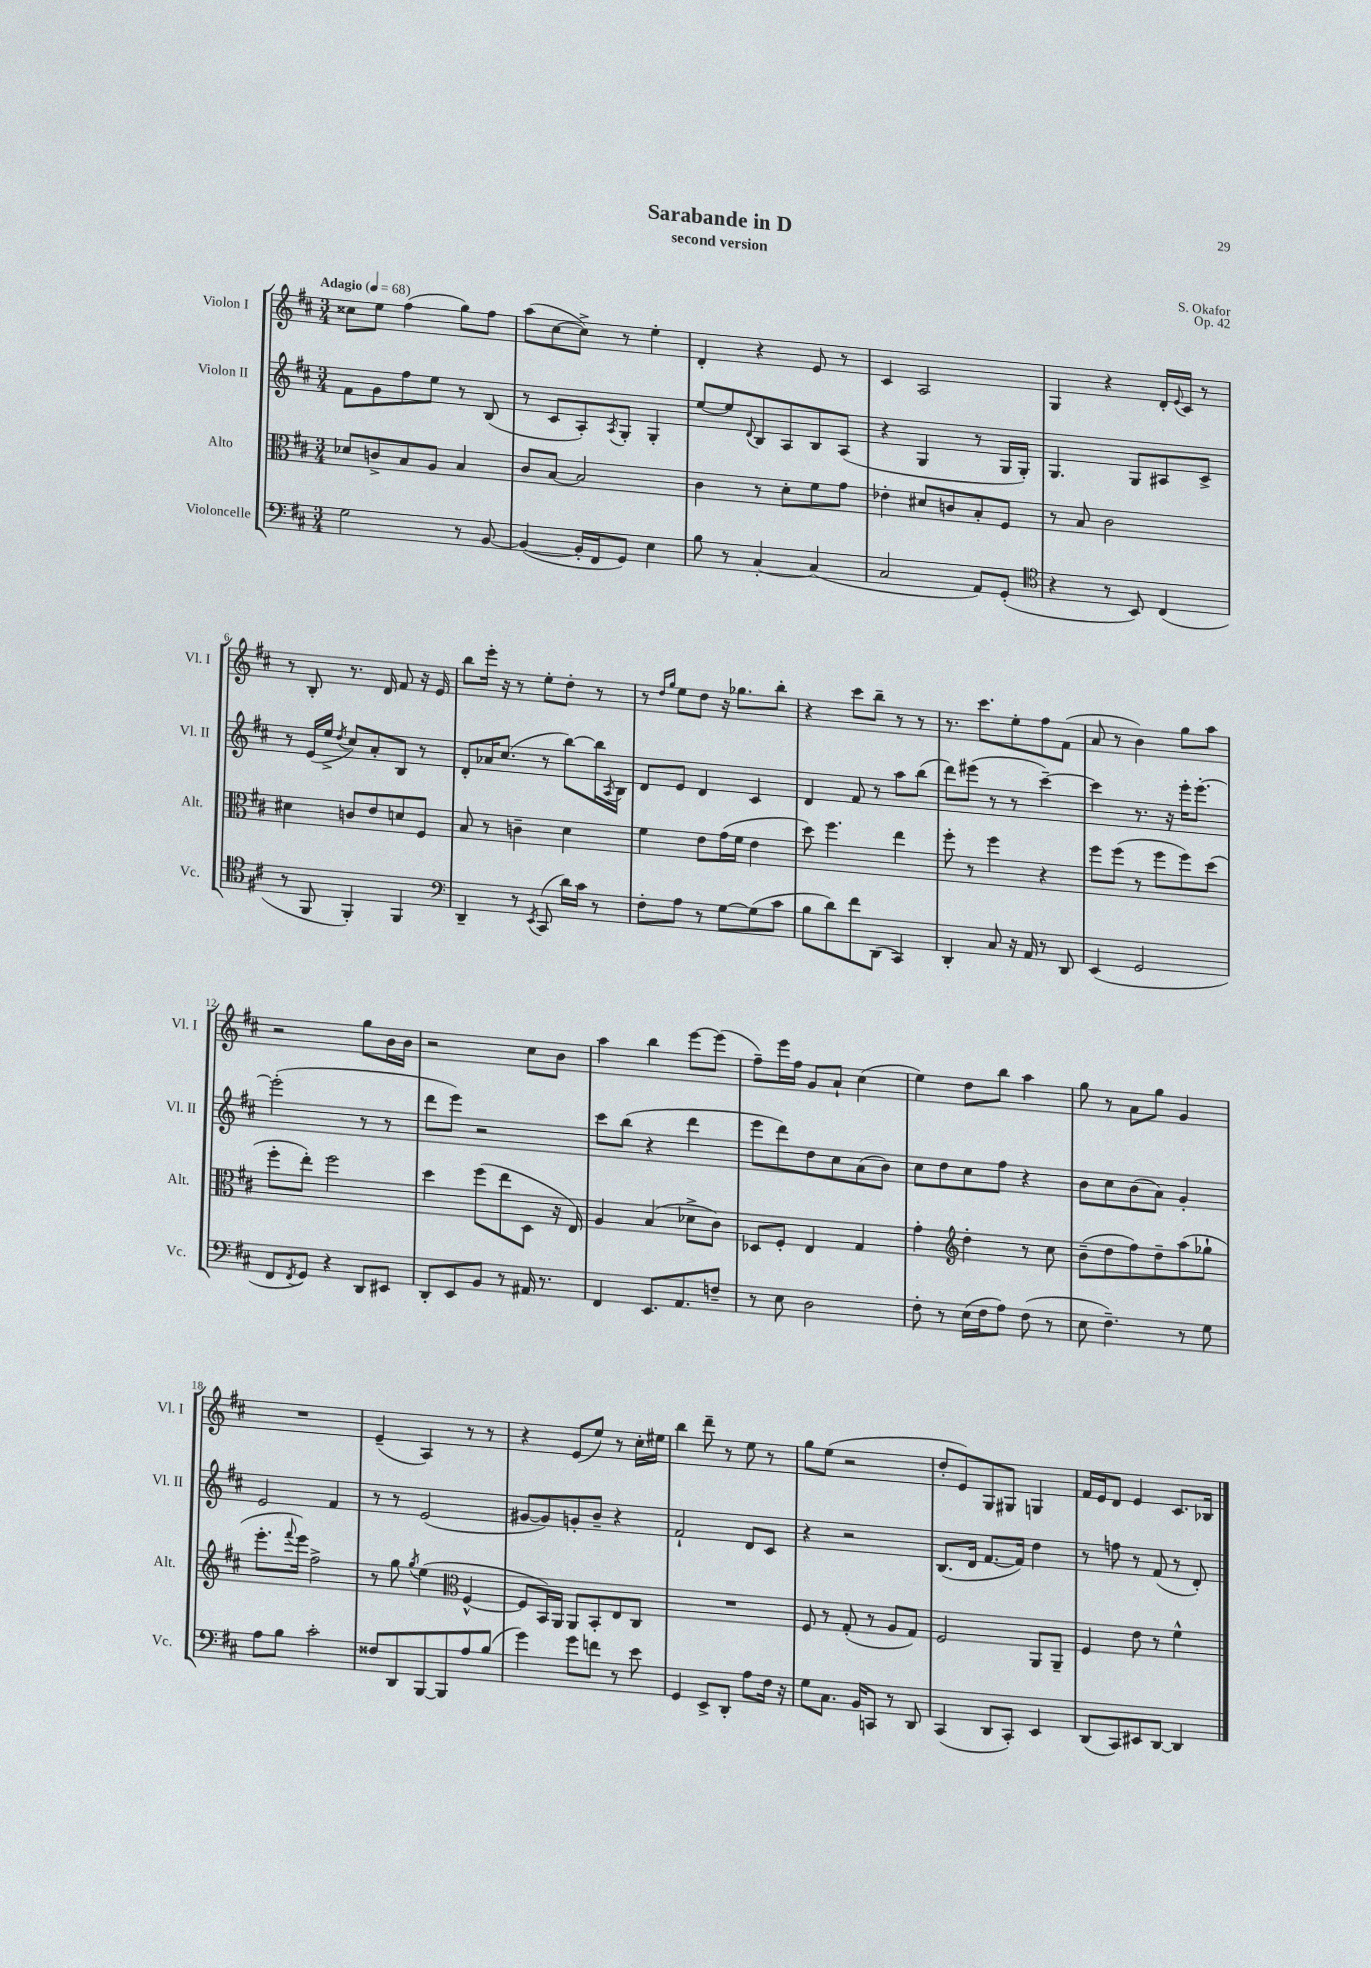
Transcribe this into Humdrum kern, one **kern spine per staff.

**kern	**kern	**kern	**kern
*staff4	*staff3	*staff2	*staff1
*clefF4	*clefC3	*clefG2	*clefG2
*k[f#c#]	*k[f#c#]	*k[f#c#]	*k[f#c#]
*M3/4	*M3/4	*M3/4	*M3/4
*MM68	*MM68	*MM68	*MM68
2G	8d-	8f#	8cc##
.	8c^	8g	8ee
.	8B	8ff#	(4ff#
.	8A	8ee	.
8r	4B	8r	8gg)
[8BB	.	(8B	8ff#
=	=	=	=
(4BB_	8c#	8r	(8aa
.	[8B	8c#	[8cc#
16BB']	2B]	8A')	8cc#^])
16FF#	.	.	.
.	.	8qA	.
8GG)	.	8G'	8r
4E	.	4G'	4ee'
=	=	=	=
8B	4c#	[8ee	4d'
8r	.	8ee]	.
.	.	8qqd	.
[4C#'	8r	8B	4r
.	8d'	8A	.
(4C#]	8f#	8B	8e
.	8g	(8A	8r
=	=	=	=
2C#	4e-'	4r	4c#
.	8d#	4G	2A
.	8c	.	.
8AA)	8B'	8r	.
(8GG'	8F#	16G	.
.	.	16G')	.
=	=	=	=
*clefC4	*	*	*
4r	8r	4.G	4G
.	8B	.	.
8r	2c#	.	4r
8BB)	.	8G	.
(4C#	.	8A#	16d'
.	.	.	8qqe
.	.	.	16c#
.	.	8c#^	8r
=	=	=	=
8r	4d#	8r	8r
8FF#	.	(16e	8B'
.	.	16ee^	.
.	.	8qdd	.
4FF#')	8c	8cc#)	8.r
.	8e	8a'	.
.	.	.	16d
4FF#	8d	8B	8f#
.	8F#	8r	16r
.	.	.	16e
=	=	=	=
*clefF4	*	*	*
4DD~	8B	8d'	8bb
.	8r	16a-	16eee'
.	.	(8.cc#	16r
8r	4c~	.	8r
8qEE	.	.	.
(8CC#	.	8r	8ee'
16d)	4d	[8bb)	8dd'
16c#	.	.	.
8r	.	16bb]	8r
.	.	8qA	.
.	.	16B	.
=	=	=	=
8F#'	4f#	8d	8r
.	.	.	16qqdd
.	.	.	16qqgg
8A	.	8e	8ee
8r	8e	4d	8dd
[8G	(16g	.	16r
.	16f#	.	8.gg-
(8G]	4e	4c#	.
8c#	.	.	8bb'
=	=	=	=
8B	8dd)	4d	4r
8d)	4.ff#	.	.
8f#	.	8f#	8ccc#
(8DD	.	8r	8bb~
4CC#)	4ee	8aa	8r
.	.	(8bb	8r
=	=	=	=
4DD'	8ff#'	8ddd)	8.r
.	8r	(8eee#	.
.	.	.	8.ccc#
8C#	4ff#	8r	.
16r	.	8r	8ee'
16AA	.	.	.
8r	4r	[4ccc#~)	8ff#
8DD	.	.	(8f#
=	=	=	=
(4EE	8ff#	4ccc#]	8a
.	(8ff#	.	8r
2GG	8r	8.r	4b)
.	8ff#	.	.
.	.	16r	.
.	8ff#)	16eee'	8gg
.	.	[8.eee'	.
.	(8dd	.	8aa
=	=	=	=
8FF#	8ff#'	(2eee']	2r
8qFF#	.	.	.
8GG)	8ee')	.	.
4r	2ff#	.	.
8DD	.	8r	8gg
8EE#	.	8r	16b
.	.	.	16b
=	=	=	=
8DD'	4dd	8ddd	2r
8EE	.	8eee)	.
8BB	(8ff#	2r	.
8r	8ee	.	.
16AA#	8D	.	8cc#
8.r	.	.	.
.	16r	.	8b
.	16E)	.	.
=	=	=	=
4FF#	4A	8ccc#	4aa
.	.	(8bb	.
8.EE	(4B	4r	4bb
8.AA	.	.	.
.	8d-^	4ddd	[8eee
8F~	8c#)	.	(8eee]
=	=	=	=
8r	8D-	8eee	8ff#~)
8E	8F#'	8ddd)	16eee
.	.	.	16ff#
2D	4E	8dd	8g
.	.	8cc#	8a`
.	4G	(8a	(4cc#
.	.	8b)	.
=	=	=	=
8F#'	4g'	8cc#	4ee)
8r	.	8dd	.
*	*clefG2	*	*
(16E	4dd'	8cc#	8dd
16F#	.	.	.
8A)	.	8ff#	8bb
(8F#	8r	4r	4aa
8r	8cc#	.	.
=	=	=	=
8E	(8b~	8b	8gg
4.F#~)	8dd	8cc#	8r
.	8ff#)	(8b	8a
.	8dd~	8a)	8gg
8r	(8aa	4g'	4g
8G	8gg-`	.	.
=	=	=	=
8A	8.eee'	2e	2.r
8B	.	.	.
.	8qqfff#	.	.
.	16eee)	.	.
2c#'	2ff#^	.	.
.	.	4f#	.
=	=	=	=
8F##	8r	8r	(4e~
8DD	8gg	8r	.
.	8qgg	.	.
[8BBB	(4ee	(2e	4A)
8BBB]	.	.	.
*	*clefC3	*	*
8A	[4F#^^	.	8r
(8B	.	.	8r
=	=	=	=
4g)	8F#]	[8g#	4r
.	16BB)	8g#])	.
.	16AA	.	.
8g	8AA	8g'	(8e
8f	8BB'	8b~	8ee)
8r	8E	4r	8r
8e	8C#	.	16cc#'
.	.	.	16ee#
=	=	=	=
4GG	2.r	2f#`	4bb
8EE^	.	.	8ddd~
8DD'	.	.	8r
8A	.	8d	8ee
16F#	.	8c#	8r
16r	.	.	.
=	=	=	=
8G	8F#	4r	8gg
8.C#	8r	.	(8ee
.	(8G'	2r	2r
16BB	.	.	.
8CC	8r	.	.
8r	8A	.	.
8DD	8G)	.	.
=	=	=	=
(4CC#	2F#	(8.B	8dd'
.	.	.	8e)
.	.	16d	.
8DD	.	[8.f#	8G
8CC#')	.	.	8G#
.	.	16f#])	.
4EE	8AA	4dd	4G
.	8AA~	.	.
=	=	=	=
(8DD	4F#	8r	16f#
.	.	.	16e
8CC#)	.	8ff	8d
8EE#	8e	8r	4e
[8DD	8r	(8f#	.
4DD]	4f#^^	8r	8.c#
.	.	8d')	.
.	.	.	16B-
==	==	==	==
*-	*-	*-	*-
